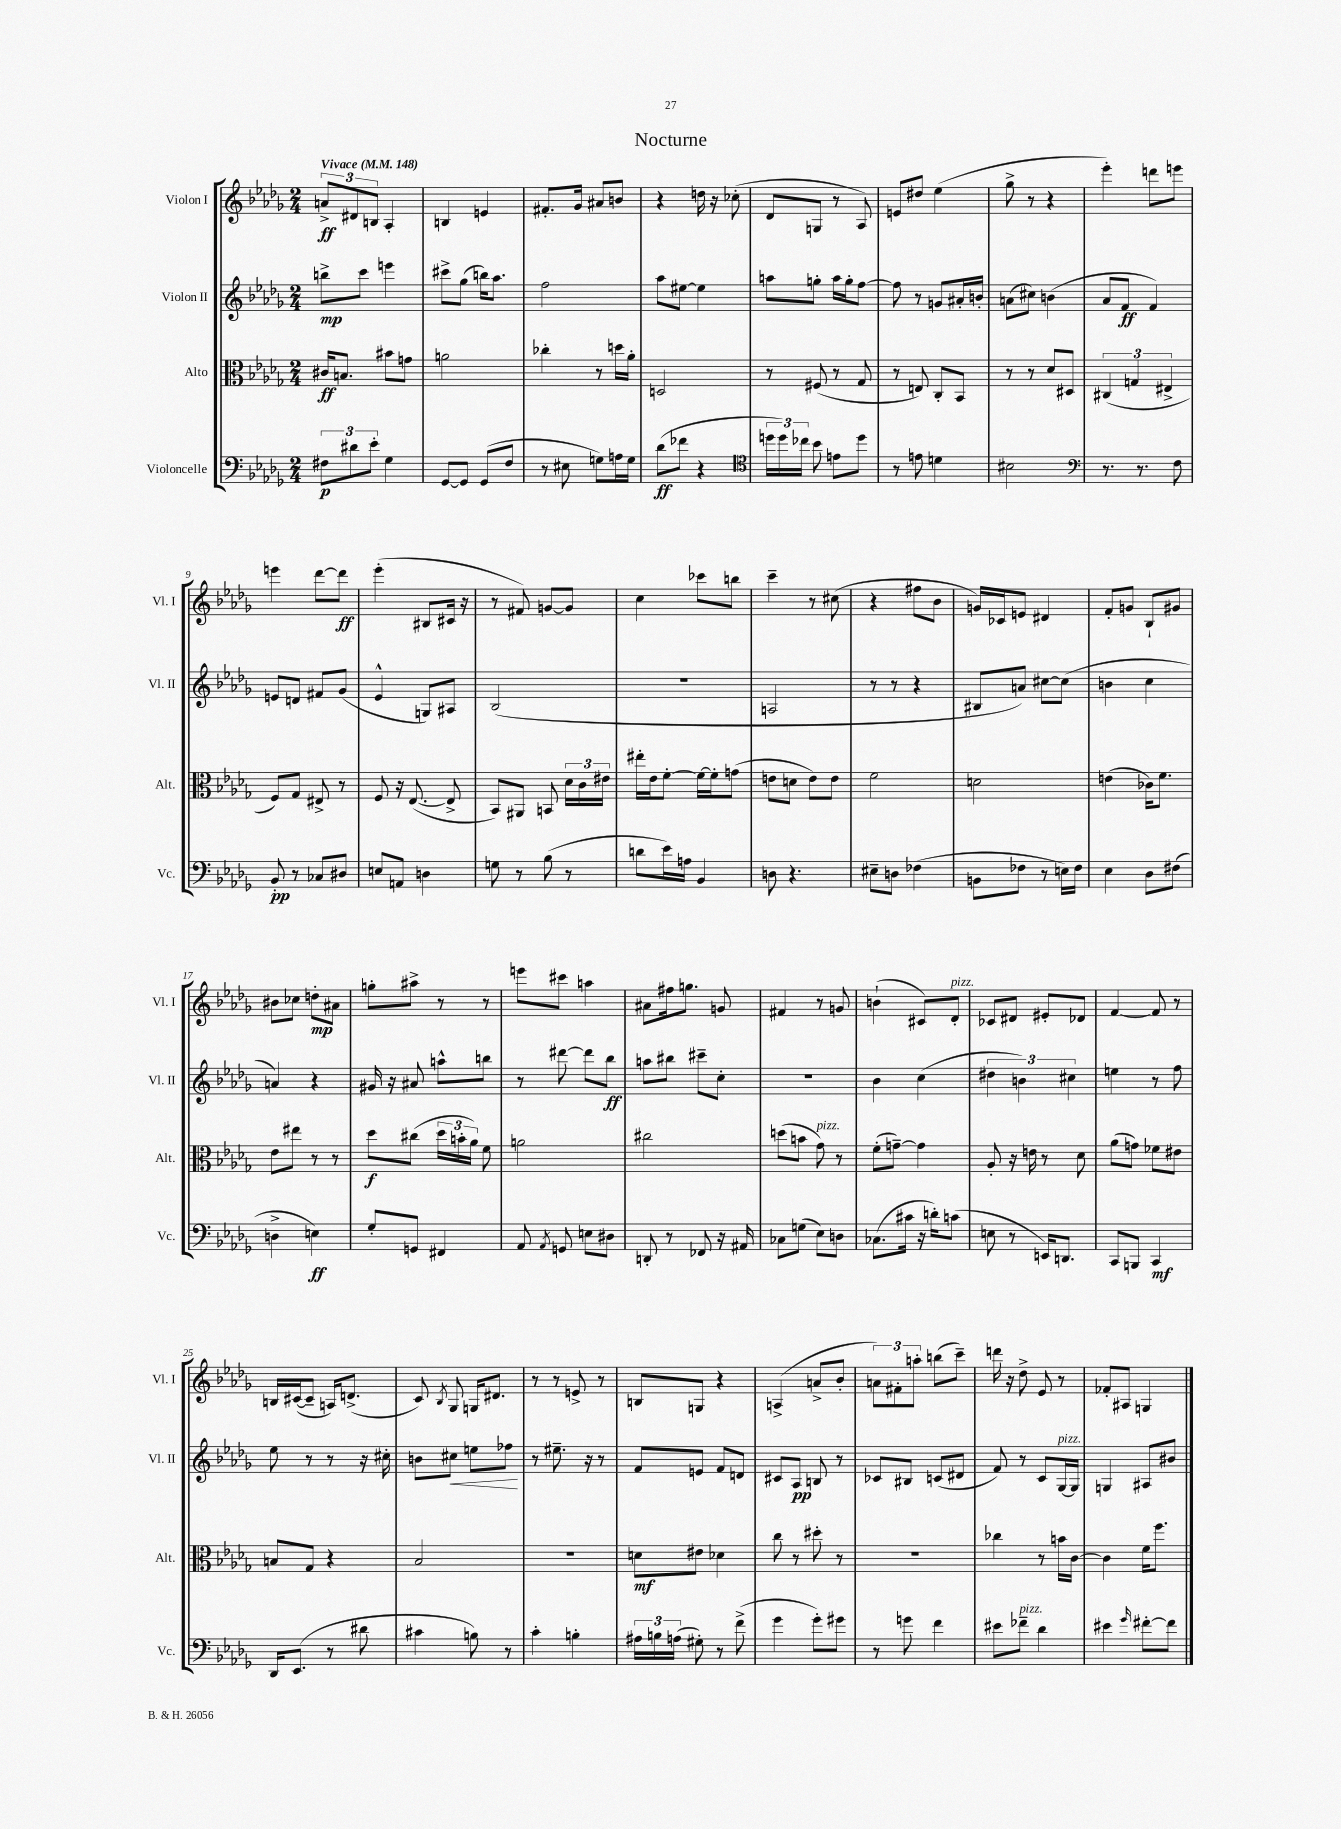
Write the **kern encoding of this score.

**kern	**dynam	**kern	**dynam	**kern	**dynam	**kern	**dynam
*part4	*part4	*part3	*part3	*part2	*part2	*part1	*part1
*staff4	*staff4	*staff3	*staff3	*staff2	*staff2	*staff1	*staff1
*I"Violoncelle	*	*I"Alto	*	*I"Violon II	*	*I"Violon I	*
*I'Vc.	*	*I'Alt.	*	*I'Vl. II	*	*I'Vl. I	*
*clefF4	*	*clefC3	*	*clefG2	*	*clefG2	*
*k[b-e-a-d-g-]	*	*k[b-e-a-d-g-]	*	*k[b-e-a-d-g-]	*	*k[b-e-a-d-g-]	*
*M2/4	*	*M2/4	*	*M2/4	*	*M2/4	*
*MM148	*	*MM148	*	*MM148	*	*MM148	*
=1	=1	=1	=1	=1	=1	=1	=1
!	!	!	!	!	!	!LO:TX:a:B:t=Vivace	!
12F#X\L	p	16c#X/KL	ff	8bbn^\L	mp	12an^/L	ff
.	.	8.Bn/J	.	.	.	.	.
12d#X\	.	.	.	.	.	12d#X/	.
.	.	.	.	8ccc\J	.	.	.
12e-'\J	.	.	.	.	.	12Bn/J	.
4G-\	.	8b#X\L	.	4eeen\	.	4A-'/	.
.	.	8gn\J	.	.	.	.	.
=2	=2	=2	=2	=2	=2	=2	=2
[8GG-/L	.	2an\	.	8ccc#X^\L	.	4Bn/	.
8GG-/J]	.	.	.	(8gg-\J	.	.	.
(8GG-/L	.	.	.	16bbn\KL)	.	4en/	.
.	.	.	.	8.aa-\J	.	.	.
8F/J	.	.	.	.	.	.	.
=3	=3	=3	=3	=3	=3	=3	=3
8r	.	4cc-X'\	.	2ff\	.	8.f#X'/L	.
8E#X\	.	.	.	.	.	.	.
.	.	.	.	.	.	16g-/Jk	.
8Gn\L)	.	8r	.	.	.	8a#X/L	.
16An\L	.	16ddn\LL	.	.	.	8bn/J	.
16G\JJ	.	16a-'\JJ	.	.	.	.	.
=4	=4	=4	=4	=4	=4	=4	=4
(8d-\L	ff	2Dn/	.	8aa-\L	.	4r	.
8f-X\J	.	.	.	[8ee#X\J	.	.	.
4r	.	.	.	4ee#\]	.	16ddn\	.
.	.	.	.	.	.	16r	.
.	.	.	.	.	.	(8cc-X'\	.
=5	=5	=5	=5	=5	=5	=5	=5
*clefC4	*	*	*	*	*	*	*
24ddn\LL	.	8r	.	8aan\L	.	8d-/L	.
24dd\)	.	.	.	.	.	.	.
24cc-X\JJ	.	.	.	.	.	.	.
8b-\	.	(8F#X/	.	8ggn'\J	.	8Gn/J	.
8en\L	.	8r	.	16aa\LL	.	8r	.
.	.	.	.	16gg'\J	.	.	.
8dd\J	.	8G-/	.	[8ff\J	.	8A-/)	.
=6	=6	=6	=6	=6	=6	=6	=6
8r	.	8r	.	8ff\]	.	8en/L	.
8en\	.	8En/)	.	8r	.	8dd#X/J	.
4dn\	.	8C'/L	.	8gn/L	.	(4ee-\	.
.	.	8BB-/J	.	16a#X'/L	.	.	.
.	.	.	.	16bn'/JJ	.	.	.
=7	=7	=7	=7	=7	=7	=7	=7
2B#X\	.	8r	.	(8an\L	.	8gg-^\	.
.	.	8r	.	8cc#X\J)	.	8r	.
.	.	8d-/L	.	(4bn\	.	4r	.
.	.	8D#X/J	.	.	.	.	.
=8	=8	=8	=8	=8	=8	=8	=8
*clefF4	*	*	*	*	*	*	*
8.r	.	(6C#X/	.	8a-/L	.	4eee-'\)	.
.	.	.	.	8f/J	ff	.	.
.	.	6Gn/	.	.	.	.	.
8.r	.	.	.	.	.	.	.
.	.	.	.	4f/)	.	8dddn\L	.
.	.	6E#X^/	.	.	.	.	.
8F\	.	.	.	.	.	8eeen\J	.
!!LO:LB:g=z
=9	=9	=9	=9	=9	=9	=9	=9
8BB-'/	pp	8F/L)	.	8en/L	.	4eeen\	.
8r	.	8G-/J	.	8dn/J	.	.	.
8C-X/L	.	8E#X^/	.	8f#X/L	.	[8ddd-\L	.
8D#X/J	.	8r	.	(8g-/J	.	8ddd-\J]	ff
=10	=10	=10	=10	=10	=10	=10	=10
8En/L	.	8F/	.	4e-^^/	.	(4eee-'\	.
8AAn/J	.	16r	.	.	.	.	.
.	.	([8.E-/	.	.	.	.	.
4Dn\	.	.	.	8Gn/L)	.	8B#X/L	.
.	.	8E-^/]	.	8A#X/J	.	16c#X/Jk	.
.	.	.	.	.	.	16r	.
=11	=11	=11	=11	=11	=11	=11	=11
8Gn\	.	8BB-/L)	.	(2B-/	.	8r	.
8r	.	8AA#X/J	.	.	.	8f#X/)	.
(8B-\	.	8BBn/	.	.	.	[8gn/L	.
8r	.	24d-\LL	.	.	.	8g/J]	.
.	.	24c\	.	.	.	.	.
.	.	24e#X\JJ	.	.	.	.	.
=12	=12	=12	=12	=12	=12	=12	=12
8dn\L	.	16ee#X'\LL	.	2r	.	4cc\	.
.	.	16e-\J	.	.	.	.	.
16e-\L)	.	[8f'\J	.	.	.	.	.
16An\JJ	.	.	.	.	.	.	.
4BB-/	.	16f\LL_	.	.	.	8ccc-X\L	.
.	.	16f'\J]	.	.	.	.	.
.	.	(8gn\J	.	.	.	8bbn\J	.
=13	=13	=13	=13	=13	=13	=13	=13
8Dn\	.	8en\L	.	2An/	.	4ccc~\	.
4.r	.	8dn\J	.	.	.	.	.
.	.	8e\L)	.	.	.	8r	.
.	.	8e\J	.	.	.	(8cc#X\	.
=14	=14	=14	=14	=14	=14	=14	=14
8E#X~\L	.	2f\	.	8r	.	4r	.
8Dn\J	.	.	.	8r	.	.	.
(4F-X\	.	.	.	4r	.	8ff#X\L	.
.	.	.	.	.	.	8b-\J	.
=15	=15	=15	=15	=15	=15	=15	=15
8BBn\L	.	2dn\	.	8B#X/L	.	16gn/LL)	.
.	.	.	.	.	.	16c-X/J	.
8F-X\J	.	.	.	8an/J)	.	8en/J	.
8r	.	.	.	[8cc#X\L	.	4d#X/	.
16En\LL)	.	.	.	(8cc#\J]	.	.	.
16F-\JJ	.	.	.	.	.	.	.
=16	=16	=16	=16	=16	=16	=16	=16
4E-\	.	(4en\	.	4bn\	.	8f'/L	.
.	.	.	.	.	.	8gn/J	.
8D-\L	.	16c-X\KL)	.	4cc\	.	8B-`/L	.
.	.	8.f\J	.	.	.	.	.
(8F#X\J	.	.	.	.	.	8g#X/J	.
!!LO:LB:g=z
=17	=17	=17	=17	=17	=17	=17	=17
4Dn^\	.	8e-\L	.	4an/)	.	8b#X\L	.
.	.	8ee#X\J	.	.	.	8cc-X\J	.
4En\)	ff	8r	.	4r	.	8ddn'\L	mp
.	.	8r	.	.	.	8a#X\J	.
=18	=18	=18	=18	=18	=18	=18	=18
8G-'/L	.	8dd-\L	f	16g#X/	.	8ggn'\L	.
.	.	.	.	16r	.	.	.
8GGn/J	.	(8cc#X\J	.	8a#X/	.	8aa#X^\J	.
4FF#X/	.	24dd-\LL	.	8aan^^\L	.	8r	.
.	.	24bn'\	.	.	.	.	.
.	.	24a-\JJ)	.	.	.	.	.
.	.	8f\	.	8bbn\J	.	8r	.
=19	=19	=19	=19	=19	=19	=19	=19
8AA-/	.	2an\	.	8r	.	8eeen\L	.
8qAA-/	.	.	.	.	.	.	.
8GGn/	.	.	.	[8ddd#X\	.	8ccc#X\J	.
8En\L	.	.	.	8ddd#\L]	.	4aan\	.
8D#X\J	.	.	.	8bb-\J	ff	.	.
=20	=20	=20	=20	=20	=20	=20	=20
8DDn'/	.	2cc#X\	.	8aan\L	.	8a#X\L	.
8r	.	.	.	8bb#X\J	.	16ff#X\k	.
.	.	.	.	.	.	8.ggn\J	.
8FF-X/	.	.	.	8ccc#X~\L	.	.	.
16r	.	.	.	8cc'\J	.	8gn/	.
16AA#X/	.	.	.	.	.	.	.
=21	=21	=21	=21	=21	=21	=21	=21
8C-X\L	.	(8ddn\L	.	2r	.	4f#X/	.
(8Gn\J	.	8bn\J	.	.	.	.	.
!	!	!LO:TX:a:i:t=pizz.	!	!	!	!	!
8E-\L)	.	8g-\)	.	.	.	8r	.
8Dn\J	.	8r	.	.	.	8gn/	.
=22	=22	=22	=22	=22	=22	=22	=22
(8.C-X\L	.	(8f'\L	.	4b-\	.	(4bn`\	.
.	.	[8gn~\J)	.	.	.	.	.
16c#X\Jk	.	.	.	.	.	.	.
16r	.	4g\]	.	(4cc\	.	8c#X/L)	.
16dn'\KL)	.	.	.	.	.	.	.
!	!	!	!	!	!	!LO:TX:a:i:t=pizz.	!
(8cn\J	.	.	.	.	.	8d-'/J	.
=23	=23	=23	=23	=23	=23	=23	=23
8En\	.	8A-'/	.	6dd#X\	.	8c-X/L	.
8r	.	16r	.	.	.	8d#X/J	.
.	.	.	.	6bn\)	.	.	.
.	.	16en\	.	.	.	.	.
16EEn/KL)	.	8r	.	.	.	8e#X'/L	.
8.DDn/J	.	.	.	.	.	.	.
.	.	.	.	6cc#X\	.	.	.
.	.	8d-\	.	.	.	8d-X/J	.
=24	=24	=24	=24	=24	=24	=24	=24
8CC/L	.	(8a-\L	.	4een\	.	[4f/	.
8BBBn/J	.	8gn\J)	.	.	.	.	.
4CC/	mf	8f-X\L	.	8r	.	8f/]	.
.	.	8e#X\J	.	8ff\	.	8r	.
!!LO:LB:g=z
=25	=25	=25	=25	=25	=25	=25	=25
16DD-/KL	.	8Bn/L	.	8ee-\	.	16Bn/LL	.
(8.EE-/J	.	.	.	.	.	([16c#X/J	.
.	.	8G-/J	.	8r	.	8c#~/J]	.
8r	.	4r	.	8r	.	16An/KL)	.
.	.	.	.	.	.	(8.dn^/J	.
8d#X\	.	.	.	16r	.	.	.
.	.	.	.	16cc#X'\	.	.	.
=26	=26	=26	=26	=26	=26	=26	=26
4c#X\	.	2B-/	.	8bn\L	.	8c/)	.
.	.	.	.	.	.	8qB-/	.
!	!	!	!	!	!LO:HP:b	!	!
.	.	.	.	8cc#X\J	<	8G-/	.
8Bn\)	.	.	.	8een\L	.	16Gn/KL	.
.	.	.	.	.	.	8.d#X/J	.
8r	.	.	.	8ff-X\J	.	.	.
.	.	.	.	.	[	.	.
=27	=27	=27	=27	=27	=27	=27	=27
4c'\	.	2r	.	8r	.	8r	.
.	.	.	.	8.ee#X~\	.	8r	.
4Bn'\	.	.	.	.	.	8en^/	.
.	.	.	.	16r	.	.	.
.	.	.	.	8r	.	8r	.
=28	=28	=28	=28	=28	=28	=28	=28
24A#X\LL	.	8dn\L	mf	8f/L	.	8Bn/L	.
24Bn\	.	.	.	.	.	.	.
(24An\JJ	.	.	.	.	.	.	.
8G#X'\)	.	8e#X\J	.	8en/J	.	8Gn/J	.
8r	.	4d-X\	.	8f/L	.	4r	.
(8f^\	.	.	.	8dn/J	.	.	.
=29	=29	=29	=29	=29	=29	=29	=29
4g-\	.	8cc\	.	8c#X/L	.	(4An^/	.
.	.	8r	.	8A-/J	pp	.	.
8g-'\L)	.	8dd#X'\	.	8Bn/	.	8an^/L	.
8g#X\J	.	8r	.	8r	.	8b-'/J	.
=30	=30	=30	=30	=30	=30	=30	=30
8r	.	2r	.	8c-X/L	.	12an\L)	.
.	.	.	.	.	.	12f#X'\	.
8gn\	.	.	.	8B#X/J	.	.	.
.	.	.	.	.	.	12aan'\J	.
4f\	.	.	.	(8cn/L	.	(8bbn\L	.
.	.	.	.	8d#X/J	.	8ccc~\J)	.
=31	=31	=31	=31	=31	=31	=31	=31
8e#X\L	.	4cc-X\	.	8f/)	.	16dddn\	.
.	.	.	.	.	.	16r	.
!LO:TX:a:i:t=pizz.	!	!	!	!	!	!	!
8f-X~\J	.	.	.	8r	.	8dd-^\	.
4d-\	.	8r	.	8c/L	.	8e-/	.
!	!	!	!	!LO:TX:a:i:t=pizz.	!	!	!
.	.	16bn\LL	.	[16G-/L	.	8r	.
.	.	[16c\JJ	.	16G-/JJ]	.	.	.
=32	=32	=32	=32	=32	=32	=32	=32
4e#X\	.	4c\]	.	4Gn/	.	8f-X'/L	.
.	.	.	.	.	.	8A#X/J	.
16qqg-/	.	.	.	.	.	.	.
[8f#X'\L	.	16f\KL	.	8A#X/L	.	4Gn/	.
.	.	8.ff\J	.	.	.	.	.
8f#\J]	.	.	.	8b#X/J	.	.	.
==	==	==	==	==	==	==	==
*-	*-	*-	*-	*-	*-	*-	*-
